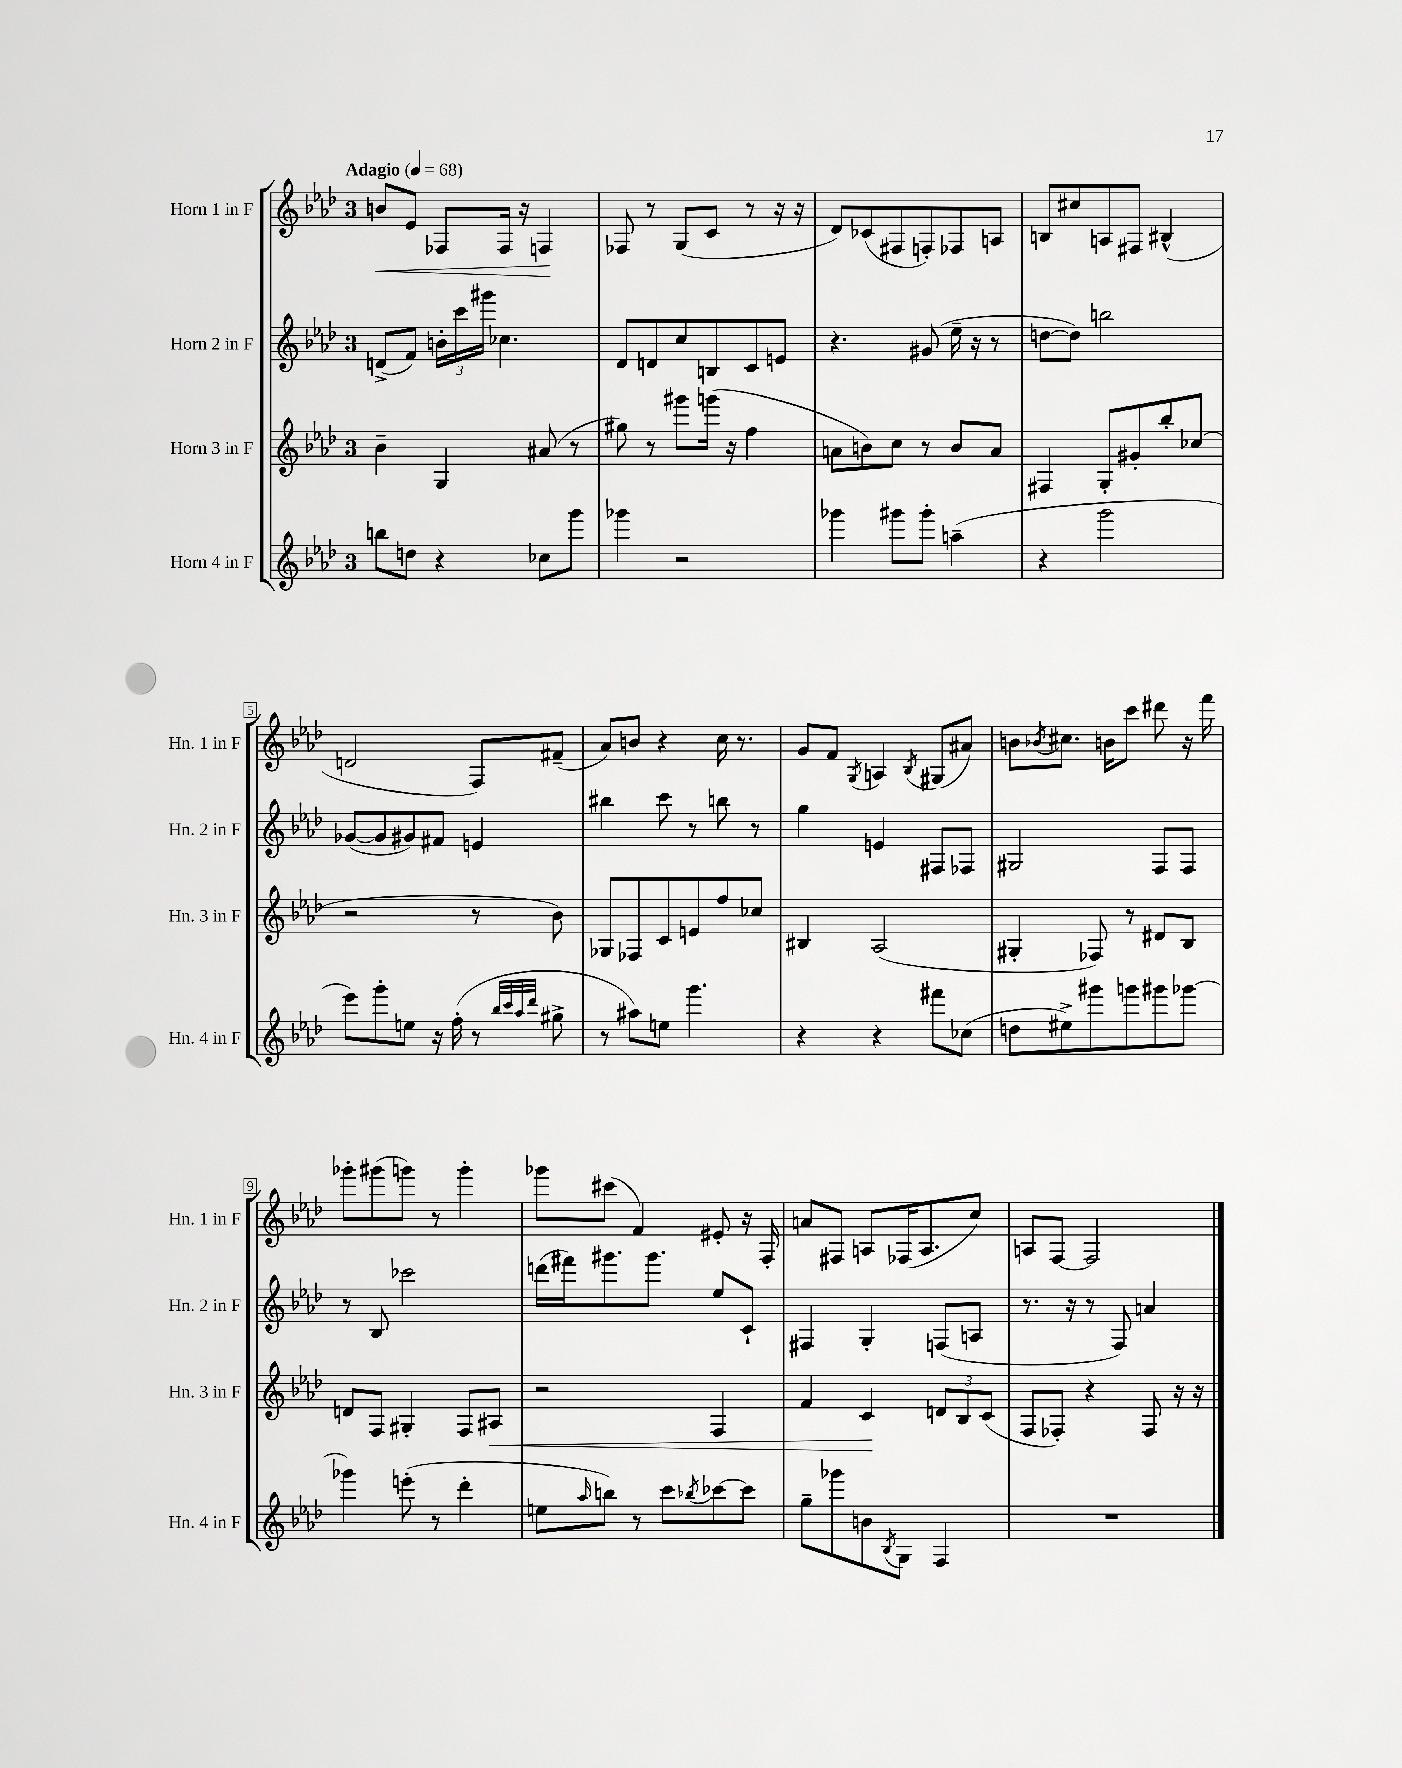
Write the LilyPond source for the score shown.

<<
\new StaffGroup <<
\new Staff = "s0" \with { instrumentName = "Horn 1 in F" shortInstrumentName = "Hn. 1 in F" } {
    \clef treble \key aes \major \once \override Staff.TimeSignature.style = #'single-digit \time 3/4 \tempo "Adagio" 4 = 68
    b'8\< ees'8 fes8 fes16 r16 f4\! |
    fes8 r8 g8( c'8 r8 r16 r16 |
    des'8) ces'8( fis8 f8-.) fes8 a8 |
    b8 cis''8 a8 fis8 bis4-^( |
    d'2 f8) fis'8--( |
    aes'8) b'8 r4 c''16 r8. |
    g'8 f'8 \acciaccatura { g8 } a4 \acciaccatura { bes8 } gis8( ais'8) |
    b'8 \acciaccatura { bes'8 } cis''8. b'16 c'''8 dis'''8 r16 f'''16 |
    ges'''8-. gis'''8( g'''8) r8 g'''4-. |
    ges'''8 cis'''8( f'4) eis'8-. r16 f16-. |
    a'8 fis8 a8 fes16( a8. c''8) |
    a8 f8~ f2 \bar "|." |
}
\new Staff = "s1" \with { instrumentName = "Horn 2 in F" shortInstrumentName = "Hn. 2 in F" } {
    \clef treble \key aes \major \once \override Staff.TimeSignature.style = #'single-digit \time 3/4
    d'8->( f'8) \tuplet 3/2 { b'16-. c'''16 gis'''16 } ces''4. |
    des'8 d'8 c''8 b8 c'8 e'8 |
    r4. gis'8( ees''16-- r16 r8 |
    d''8~ d''8) b''2 |
    ges'8~( ges'8 gis'8) fis'8 e'4 |
    bis''4 c'''8 r8 b''8 r8 |
    g''4 e'4 fis8 fes8 |
    gis2 f8 f8 |
    r8 bes8 ces'''2 |
    d'''16( fis'''16) gis'''8. gis'''8. ees''8 c'8-! |
    fis4 g4-. f8( a8 |
    r8. r16 r8 f8) a'4 \bar "|." |
}
\new Staff = "s2" \with { instrumentName = "Horn 3 in F" shortInstrumentName = "Hn. 3 in F" } {
    \clef treble \key aes \major \once \override Staff.TimeSignature.style = #'single-digit \time 3/4
    bes'4-- g4 ais'8( r8 |
    gis''8) r8 gis'''8 g'''16( r16 f''4 |
    a'8 b'8) c''8 r8 b'8 a'8 |
    fis4 g8-. gis'8-. bes''8-. ces''8( |
    r2 r8 bes'8) |
    ges8 fes8 c'8 e'8 f''8 ces''8 |
    bis4 aes2( |
    gis4-. fes8) r8 dis'8 bes8 |
    d'8 f8 gis4-. f8 ais8\< |
    r2 f4 |
    f'4 c'4\! \tuplet 3/2 { d'8 bes8 c'8( } |
    f8 fes8-.) r4 fes8 r16 r16 \bar "|." |
}
\new Staff = "s3" \with { instrumentName = "Horn 4 in F" shortInstrumentName = "Hn. 4 in F" } {
    \clef treble \key aes \major \once \override Staff.TimeSignature.style = #'single-digit \time 3/4
    b''8 d''8 r4 ces''8 g'''8 |
    ges'''4 r2 |
    ges'''4 gis'''8 gis'''8-. a''4--( |
    r4 g'''2 |
    ees'''8) g'''8-. e''8 r16 f''16-.( r8 \grace { bes''32 c'''32 aes''32 des'''32 } gis''8-> |
    r8 ais''8) e''8 g'''4. |
    r4 r4 fis'''8 ces''8( |
    d''8 eis''8->) gis'''8 g'''8 gis'''8 ges'''8~ |
    ges'''4 e'''8-.( r8 des'''4-. |
    e''8 \grace { aes''16 } b''8) r8 c'''8 \acciaccatura { bes''8 } ces'''8~ ces'''8 |
    g''8-- ges'''8 b'8 \acciaccatura { bes8 } g8 f4 |
    R2. \bar "|." |
}
>>
>>
\layout { \context { \Score \override BarNumber.stencil = #(make-stencil-boxer 0.1 0.3 ly:text-interface::print) } }
